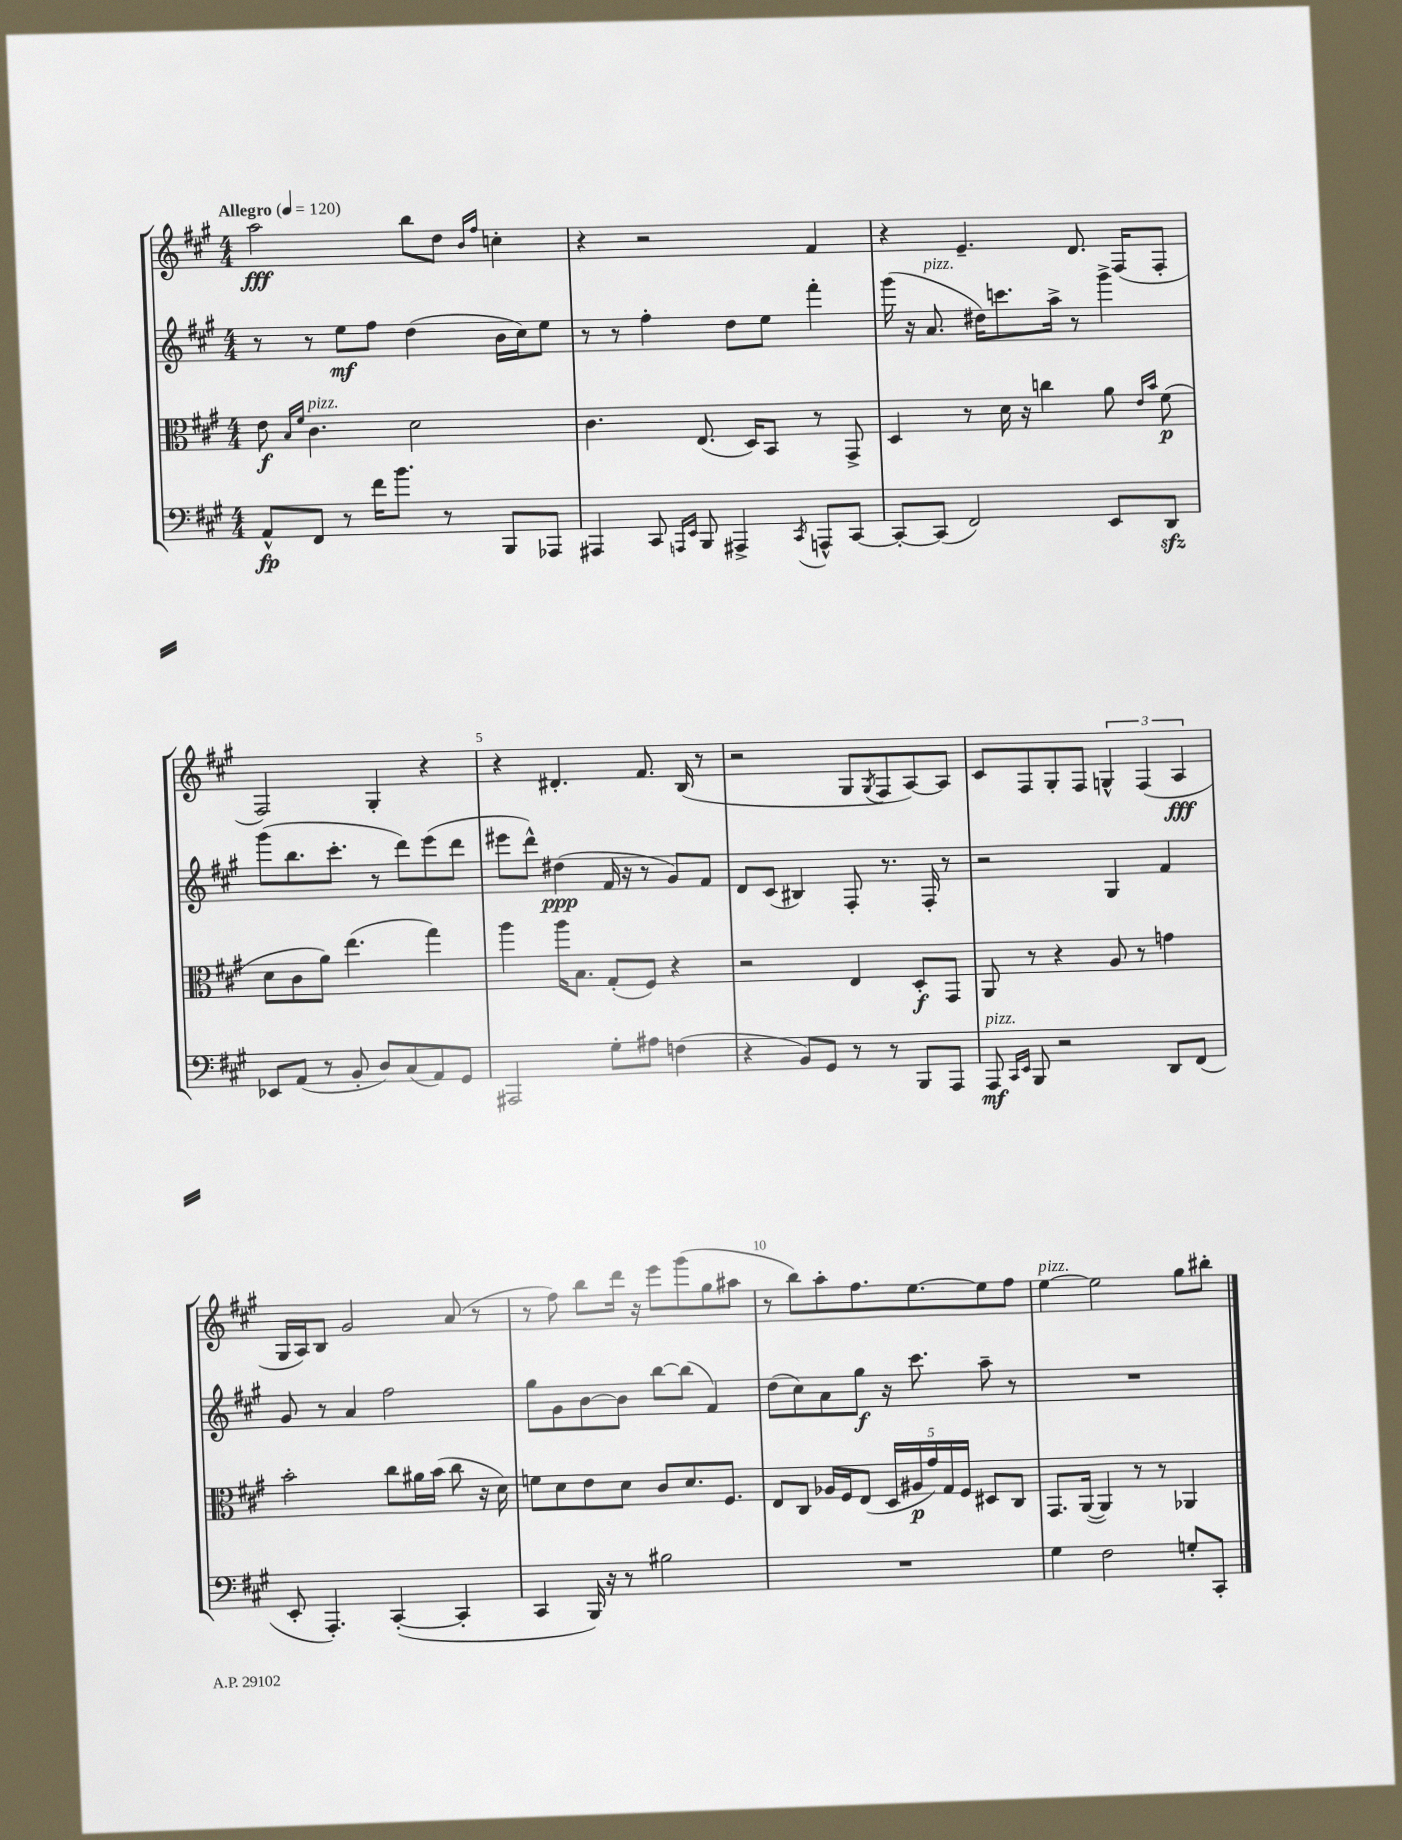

**kern	**kern	**kern	**kern
*staff4	*staff3	*staff2	*staff1
*clefF4	*clefC3	*clefG2	*clefG2
*k[f#c#g#]	*k[f#c#g#]	*k[f#c#g#]	*k[f#c#g#]
*M4/4	*M4/4	*M4/4	*M4/4
*MM120	*MM120	*MM120	*MM120
8AA^^	8e	8r	2aa
.	16qqB	.	.
.	16qqf#	.	.
8FF#	4.c#	8r	.
8r	.	8ee	.
16f#	.	8ff#	.
8.b	.	.	.
.	2d	(4dd	8bb
8r	.	.	8dd
.	.	.	16qqb
.	.	.	16qqff#
8BBB	.	16b	4cc'
.	.	16cc#)	.
8AAA-	.	8ee	.
=	=	=	=
4AAA#	4.c#	8r	4r
.	.	8r	.
8CC#	.	4ff#'	2r
16qqAAA	.	.	.
16qqEE	.	.	.
8BBB	(8.E	.	.
4AAA#^	.	8dd	.
.	16D)	.	.
.	8BB	8ee	.
8qCC#	.	.	.
8AAA^^	8r	4fff#'	4f#
[8CC#	8GG#^	.	.
=	=	=	=
8CC#'_	4D	(16ggg#	4r
.	.	16r	.
(8CC#]	.	8.a	.
2FF#)	8r	.	4.e~
.	.	16dd#)	.
.	16d	8.ccc	.
.	16r	.	.
.	4cc	.	.
.	.	16aa^	.
.	.	8r	8.d
8EE	8a	4ggg#^	.
.	.	.	(16F#
.	16qqe	.	.
.	16qqb	.	.
8DD	(8f#	.	8F#'
=	=	=	=
8EE-	8d	(8ggg#	2F#)
(8AA	8c#	8.bb	.
8r	8a)	.	.
.	.	8.ccc#'	.
8BB'	(4.ee	.	.
8D)	.	8r	4G#'
(8C#	.	8ddd)	.
8AA)	4gg#)	(8eee	4r
8GG#	.	8ddd	.
=	=	=	=
2AAA#	4aa	8eee#	4r
.	.	8ddd^^)	.
.	16aa	(4dd#	4.d#'
.	8.B	.	.
8G#'	(8G#'	16f#	.
.	.	16r	.
8A#	8F#)	8r	8.f#
(4F	4r	8g#)	.
.	.	.	(16B
.	.	8f#	8r
=	=	=	=
4r	2r	8d	2r
.	.	(8c#	.
8BB)	.	4B#)	.
8GG#	.	.	.
8r	4E	8F#'	8G#
.	.	.	8qG#
8r	.	8.r	8F#
8BBB	8D'	.	[8A)
.	.	16F#'	.
8AAA	8GG#	8r	8A]
=	=	=	=
8AAA	8AA	2r	8c#
16qqCC#	.	.	.
16qqEE	.	.	.
8BBB	8r	.	8F#
2r	4r	.	8G#'
.	.	.	8F#
.	8A	4G#	6G^^
.	8r	.	.
.	.	.	(6F#
8DD	4g	4f#	.
.	.	.	6A
(8FF#	.	.	.
=	=	=	=
8EE'	2b'	8g#	16G#
.	.	.	16A)
4.AAA')	.	8r	8B
.	.	4a	2g#
([4CC#'	8cc#	2ff#	.
.	16a#	.	.
.	(16b	.	.
4CC#']	8cc#	.	(8a
.	16r	.	8r
.	16d)	.	.
=	=	=	=
4CC#	8f	8gg#	8r
.	8d	8g#	8ff#)
16BBB)	8e	[8b	8bb
16r	.	.	.
8r	8d	8b]	16ddd
.	.	.	16r
2B#	8c#	[8bb	8eee
.	8.d	(8bb]	(8ggg#
.	.	4f#)	8gg#
.	8.F#	.	.
.	.	.	8aa#
=	=	=	=
1r	8E	(8dd	8r
.	8C#	8cc#)	8bb)
.	16A-	8a	8aa'
.	16F#	.	.
.	(8E	8gg#	8.ff#
.	20D	16r	.
.	20A#	.	.
.	.	8.ccc#	[8.ee
.	20g#)	.	.
.	20G#	.	.
.	20F#	.	.
.	8D#	8aa~	8ee]
.	8C#	8r	8ff#
=	=	=	=
4G#	8.GG#	1r	[4ee
.	([16AA	.	.
2F#	4AA])	.	2ee]
.	8r	.	.
.	8r	.	.
8G'	4AA-	.	8gg#
8CC#'	.	.	8bb#'
==	==	==	==
*-	*-	*-	*-
